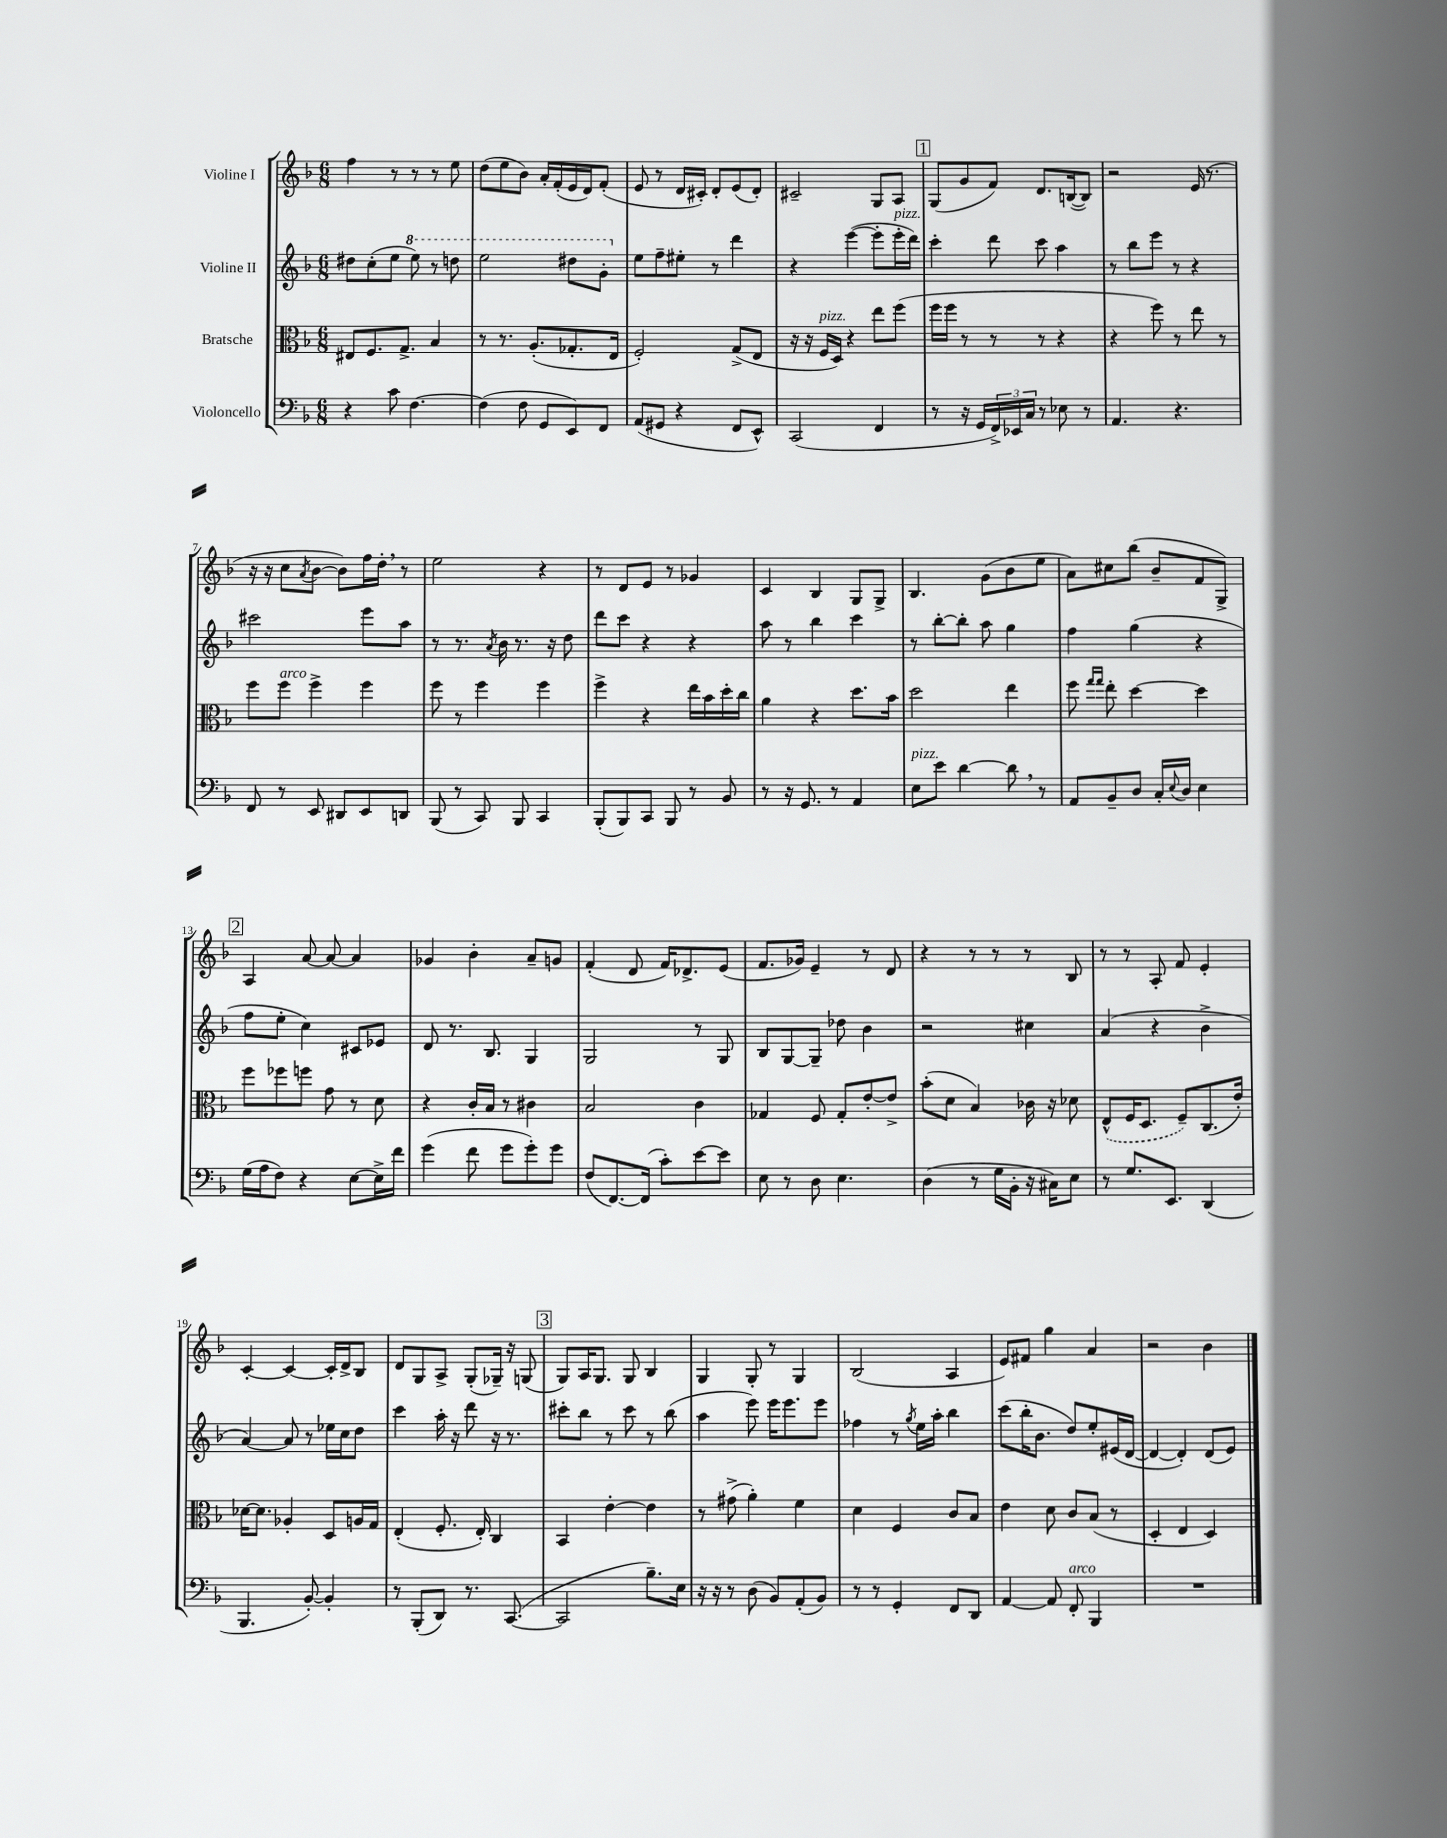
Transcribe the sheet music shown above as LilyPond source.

<<
\new StaffGroup <<
\new Staff = "s0" \with { instrumentName = "Violine I" } {
    \clef treble \key f \major \numericTimeSignature \time 6/8
    f''4 r8 r8 r8 e''8 |
    d''8( e''8 bes'8) a'16-. f'16-.( e'16 d'16) f'8-.( |
    e'8 r8 d'16 cis'16-.) d'8-. e'8( d'8-.) |
    cis'2-- g8 a8 |
    \mark \markup { \box "1" } g8( g'8 f'8) d'8. b16~( b8) |
    r2 e'16( r8. |
    r16 r16 c''8 \acciaccatura { a'8 } bes'8~ bes'8) f''16 d''16-. \breathe r8 |
    e''2 r4 |
    r8 d'8 e'8 r8 ges'4 |
    c'4 bes4 g8 g8-> |
    bes4. g'8( bes'8 e''8 |
    a'8) cis''8 bes''8( bes'8-- f'8 g8->) |
    \mark \markup { \box "2" } a4 a'8~ a'8~ a'4 |
    ges'4 bes'4-. a'8-- g'8 |
    f'4-.( d'8 f'16) des'8.-> e'8( |
    f'8. ges'16) e'4-- r8 d'8 |
    r4 r8 r8 r8 bes8 |
    r8 r8 a8-. f'8 e'4-. |
    c'4~-. c'4~ c'16-. d'16-> bes8 |
    d'8 g8 a8-> g8-.( ges16--) r16 g8( |
    \mark \markup { \box "3" } g8) a16 g8. g8 bes4 |
    g4 g8-. r8 g4 |
    bes2( a4 |
    e'8) fis'8 g''4 a'4 |
    r2 bes'4 \bar "|." |
}
\new Staff = "s1" \with { instrumentName = "Violine II" } {
    \clef treble \key f \major \numericTimeSignature \time 6/8
    dis''8 c''8-.( e''8 \ottava #1 e'''8) r8 d'''!8 |
    e'''2 dis'''8 g''8-. \ottava #0 |
    e''8 f''8-- eis''8-. r8 d'''4 |
    r4 e'''4~( e'''8-. e'''16-.^\markup { \italic "pizz." } d'''16) |
    \mark \markup { \box "1" } c'''4-. d'''8 c'''8 a''4 |
    r8 bes''8 e'''8 r8 r4 |
    cis'''2 e'''8 a''8 |
    r8 r8. \acciaccatura { a'8 } bes'16 r8. r16 d''8 |
    d'''8 c'''8 r4 r4 |
    a''8 r8 bes''4 c'''4 |
    r8 bes''8~-. bes''8-. a''8 g''4 |
    f''4 g''4( r4 |
    \mark \markup { \box "2" } f''8 e''8-. c''4) cis'8 ees'8 |
    d'8 r8. bes8. g4 |
    g2 r8 g8 |
    bes8 g8~ g8-- des''8 bes'4 |
    r2 cis''4 |
    a'4( r4 bes'4-> |
    a'4~) a'8 r8 ees''16 c''16 d''8 |
    c'''4 a''16-. r16 d'''8 r16 r8. |
    \mark \markup { \box "3" } cis'''8-. bes''8 r8 cis'''8 r8 bes''8( |
    a''4 e'''8) e'''16 e'''8. e'''8 |
    fes''4 r8 \acciaccatura { g''8 } e''16 a''16-. bes''4 |
    c'''8( bes''16-. bes'8. d''8) e''8-. eis'16( d'16~ |
    d'4~ d'4-.) d'8( e'8) \bar "|." |
}
\new Staff = "s2" \with { instrumentName = "Bratsche" } {
    \clef alto \key f \major \numericTimeSignature \time 6/8
    eis8 f8. g8.-> bes4 |
    r8 r8. a8.-.( ges8.-. e16 |
    f2-.) g8->( e8 |
    r16 r16 f16^\markup { \italic "pizz." } d16) r4 e''8 f''8( |
    \mark \markup { \box "1" } f''16 f''16 r8 r8 r8 r4 |
    r4 f''8) r8 e''8 r8 |
    f''8 f''8^\markup { \italic "arco" } f''4-> f''4 |
    f''8 r8 f''4 f''4 |
    f''4-> r4 e''16 bes'16 d''16-. c''16 |
    a'4 r4 d''8. bes'16 |
    d''2 e''4 |
    f''8 \grace { g''16 g''16 } e''8-. d''4~ d''4 |
    \mark \markup { \box "2" } f''8 fes''8 f''8 g'8 r8 d'8 |
    r4 c'16-. bes16 r8 cis'4 |
    bes2 c'4 |
    ges4 f8 ges8-. e'8~-. e'8-> |
    bes'8-.( d'8 bes4) ces'16 r16 des'8 |
    \once \slurDashed e8-^( f16 d8. f8--) c8.( e'16-.) |
    des'16~ des'8. aes4-. d8 a16 g16 |
    e4-.( f8.-. e16-.) c4 |
    \mark \markup { \box "3" } bes,4 e'4~-. e'4 |
    r8 gis'8->( a'4-.) f'4 |
    d'4 f4 c'8 bes8 |
    e'4 d'8 c'8 bes8( r8 |
    d4-. e4 d4) \bar "|." |
}
\new Staff = "s3" \with { instrumentName = "Violoncello" } {
    \clef bass \key f \major \numericTimeSignature \time 6/8
    r4 c'8 f4.~ |
    f4( f8 g,8 e,8) f,8 |
    a,8( gis,8 r4 f,8 e,8-^) |
    c,2( f,4 |
    \mark \markup { \box "1" } r8 r16 g,16 \tuplet 3/2 { f,16->) ees,16 c16 } r8 ees8 r8 |
    a,4. r4. |
    f,8 r8 e,8 dis,8 e,8 d,8 |
    bes,,8( r8 c,8) bes,,8 c,4 |
    bes,,8-.( bes,,8) c,8 bes,,8 r8 bes,8 |
    r8 r16 g,8. r8 a,4 |
    e8^\markup { \italic "pizz." } e'8 d'4~ d'8 \breathe r8 |
    a,8 bes,8-- d8 c16-. \appoggiatura { e8 } d16 e4 |
    \mark \markup { \box "2" } g16( a16 f8) r4 e8~ e16-> f'16 |
    g'4( f'8 g'8 g'8-.) g'8 |
    f8( f,8.~) f,16( c'8-.) e'8~ e'8 |
    e8 r8 d8 e4. |
    d4( r8 g16 bes,16-. r16 cis16) e8 |
    r8 g8. e,8. d,4( |
    bes,,4. bes,8~-.) bes,4-. |
    r8 bes,,8-.( d,8) r8. c,8.~( |
    \mark \markup { \box "3" } c,2 bes8.--) e16 |
    r16 r16 r8 d8( bes,8) a,8-.( bes,8) |
    r8 r8 g,4-. f,8 d,8 |
    a,4~ a,8 f,8-.^\markup { \italic "arco" } bes,,4 |
    R2. \bar "|." |
}
>>
>>
